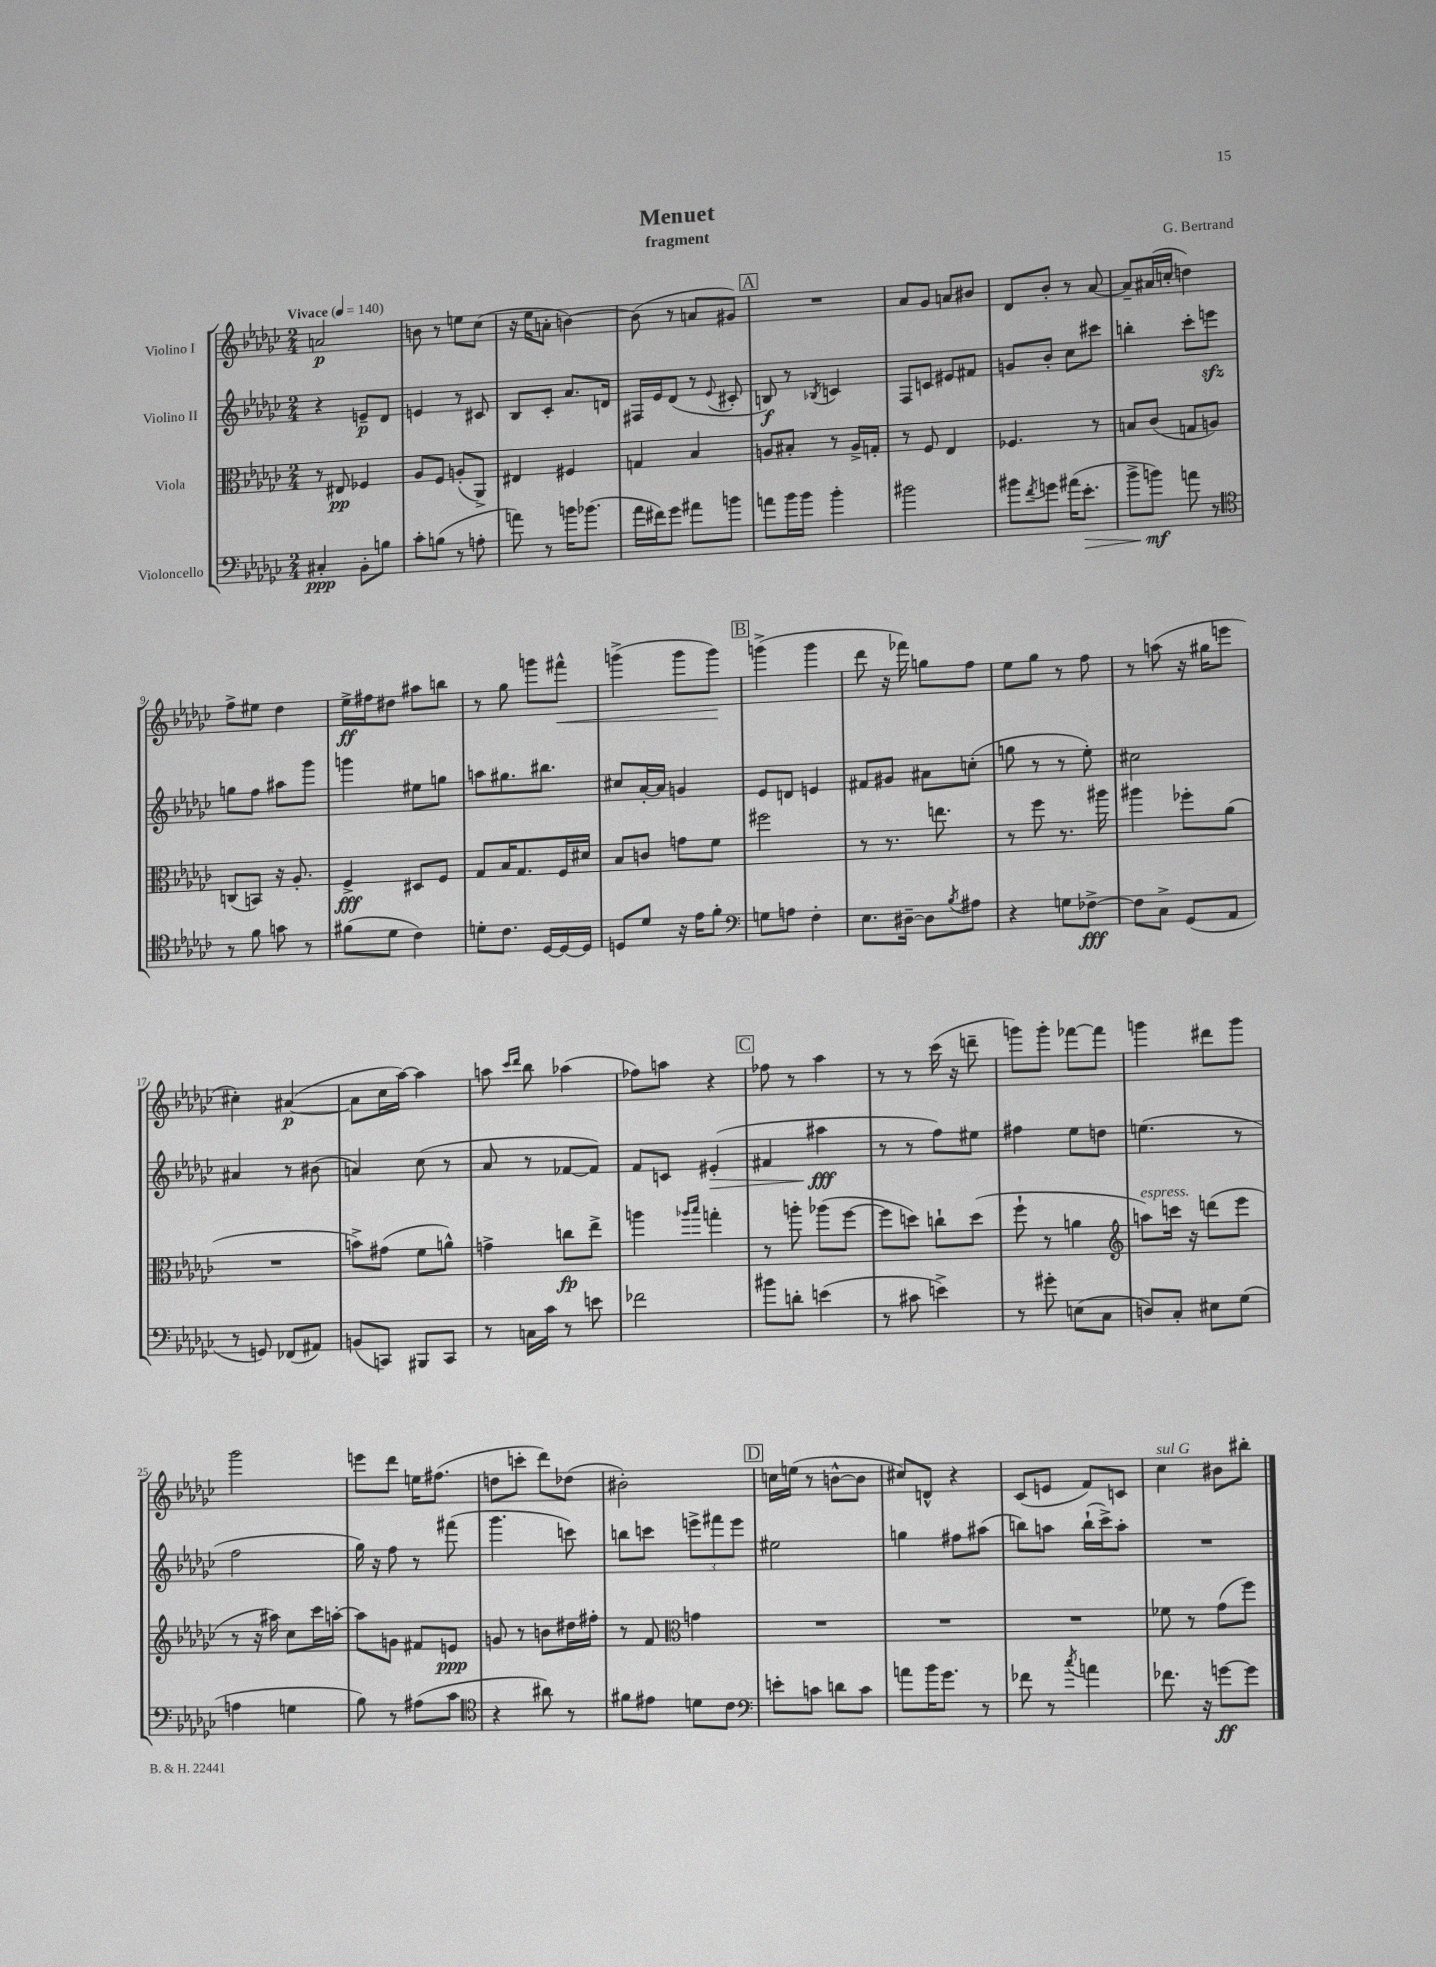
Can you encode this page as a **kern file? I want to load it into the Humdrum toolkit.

**kern	**kern	**kern	**kern
*staff4	*staff3	*staff2	*staff1
*clefF4	*clefC3	*clefG2	*clefG2
*k[b-e-a-d-g-c-]	*k[b-e-a-d-g-c-]	*k[b-e-a-d-g-c-]	*k[b-e-a-d-g-c-]
*M2/4	*M2/4	*M2/4	*M2/4
*MM140	*MM140	*MM140	*MM140
4C#'	8r	4r	2a
.	8E#	.	.
8BB-'	4F-	8e~	.
8B	.	8d-	.
=	=	=	=
8c-'	8A-	4e	8b
(8B	8F	.	8r
8r	(8A'	8r	8ee
8A'	8AA-^)	8c#	(8cc-
=	=	=	=
8a)	4E#	8B-	16r
.	.	.	16ee-
8r	.	8c-'	8a'
16b	4F#	8.a-	[4b)
(8.b-	.	.	.
.	.	16d	.
=	=	=	=
16a-	4G	16F#	(8b]
16f#)	.	16e-	.
8g-	.	(8d-	8r
8a#	4B-	8r	8a
.	.	8qqe-	.
8b	.	8c#'	8g#)
=	=	=	=
8a	8A	8B)	2r
16b-	8B#'	8r	.
16b-	.	.	.
.	.	8qB-	.
4b-'	8r	4c	.
.	16A^	.	.
.	16G'	.	.
=	=	=	=
2b#	8r	8F	8a-
.	8F	8c	8g-
.	4E-	8e#	8a
.	.	8f#	8b#
=	=	=	=
8b#	4.F-	8g	8d-
8qf	.	.	.
8g	.	8b-'	8b-'
(16a#	.	8cc-	8r
8.e-'	.	.	.
.	8r	8ccc#	[8a-
=	=	=	=
8b-^	8B	4bb'	8a-~]
8b)	(8c-	.	(16a#
.	.	.	16cc'
8a	8G	8ccc-'	4dd)
8r	8A)	8eee	.
=	=	=	=
*clefC4	*	*	*
8r	(8C	8gg	8ff^
8f	8BB)	8ff	8ee#
8g	16r	8aa#	4dd-
.	8.A-'	.	.
8r	.	8ggg-	.
=	=	=	=
(8f#	4F^	4ggg	16ee-^
.	.	.	16ff#
8d-	.	.	8dd#
4c-)	8D#	8ee#	8aa#
.	8F	8gg	8bb
=	=	=	=
8d'	8G-	8aa	8r
8.c-	16B-	8.gg#	8gg-
.	8.G-	.	.
.	.	.	8ggg
[16D-	.	8.bb#	.
16D-_	16F	.	8fff#^^
16D-]	16d#	.	.
=	=	=	=
8D	8B-	8cc#	(4ggg^
8d-	8c	[16a-'	.
.	.	16a-]	.
16r	8g	4g	8ggg
16e-	.	.	.
8f'	8f	.	8ggg)
=	=	=	=
*clefF4	*	*	*
8G	2ff#	8e-	(4ggg^
8A	.	8d	.
4F'	.	4e	4ggg
=	=	=	=
8.E-	8r	8f#	8ddd-
.	8.r	8g#	16r
[16D#~	.	.	16fff-)
8D#]	.	8a#	8gg
.	8.ee	.	.
8qB-	.	.	.
8A#	.	(8cc'	8ff
=	=	=	=
4r	8r	8gg	8ee-
.	8ff	8r	8gg-
8G	8.r	8r	8r
[8F-^	.	8ee-')	8ff
.	16aa#	.	.
=	=	=	=
8F-]	4aa#	2cc#	8r
8C-^	.	.	(8aa
(8GG-	8ff-'	.	16r
.	.	.	16gg#
8AA-	(8a-	.	8eee
=	=	=	=
8r	2r	4a#	4cc#')
8GG)	.	.	.
(8FF-	.	8r	([4a#
8AA#)	.	(8b#	.
=	=	=	=
(8BB	8b^)	4a)	8a#]
8CC)	(8g#	.	16cc-
.	.	.	[16aa-)
8BBB#	8f	(8cc-	4aa-]
8CC	8a^^)	8r	.
=	=	=	=
8r	4g^	8a-	8aa
.	.	.	16qqccc-
.	.	.	16qqddd-
16C	.	8r	8bb-
16c-	.	.	.
8r	8cc	[8f-	(4aa-
8e	8ee-^	8f-])	.
=	=	=	=
2f-	4aa	8f	8ff-)
.	.	8c	8aa
.	16qqaa-	.	.
.	16qqbb-	.	.
.	4gg'	(4e#'	4r
=	=	=	=
8b#	8r	4f#	8ff-
8d'	8aa'	.	8r
(4e	(8aa-	4aa#	4aa-
.	[8ff	.	.
=	=	=	=
8r	8ff]	8r	8r
8c#	8dd)	8r	8r
4e^)	8cc`	8ff)	(16ccc-
.	.	.	16r
.	(8dd	8ee#	8ddd~
=	=	=	=
8r	8ff`	4ff#	8ggg)
8g#'	8r	.	8ggg'
(8E	4a	8ee-	[8fff-
8C-	.	8dd	8fff-]
=	=	=	=
*	*clefG2	*	*
8D)	8aa)	(4.ee	4ggg
8C-'	16ccc	.	.
.	16r	.	.
8E#	(8ddd	.	8ddd#
(8G-	8eee-	8r	8ggg
=	=	=	=
4A	8r	2ff	2ggg-
.	16r	.	.
.	16aa#)	.	.
4G	8cc-	.	.
.	16ccc-	.	.
.	[16aa'	.	.
=	=	=	=
8B-)	8aa]	16gg-)	8eee
.	.	16r	.
8r	8g	8ff	8ddd-
(8A#	8f#	8r	16ee
.	.	.	(8.ff#
8c-	8e	(8fff#	.
=	=	=	=
*clefC4	*	*	*
4r	8g	4.ggg-	8dd
.	8r	.	8ccc'
8a#)	8b	.	8ddd-)
8r	16dd#	8ccc)	(8dd-
.	16ff#'	.	.
=	=	=	=
8f#	8r	8bb	2b#')
8e#	8f	8ccc	.
*	*clefC3	*	*
8d	4g	12eee^	.
.	.	12fff#	.
8c-	.	.	.
.	.	12eee	.
=	=	=	=
*clefF4	*	*	*
8e'	2r	2ee#	16cc
.	.	.	(16ee
8c	.	.	8r
8d	.	.	[8b^^
8c	.	.	8b]
=	=	=	=
8a	2r	4gg	8cc#)
16b-	.	.	8d^^
8.g-	.	.	.
.	.	8ff#	4r
8r	.	(8aa#	.
=	=	=	=
8f-	2r	8bb)	(8c-
8r	.	8aa	8e
8qcc-	.	.	.
4a	.	(16bb`	8f)
.	.	16ccc-^)	.
.	.	8aa'	8c
=	=	=	=
8.f-	8f-	2r	4cc-
.	8r	.	.
16r	.	.	.
[8g	(8g-	.	8b#
8g]	8ff)	.	8bb#'
==	==	==	==
*-	*-	*-	*-
